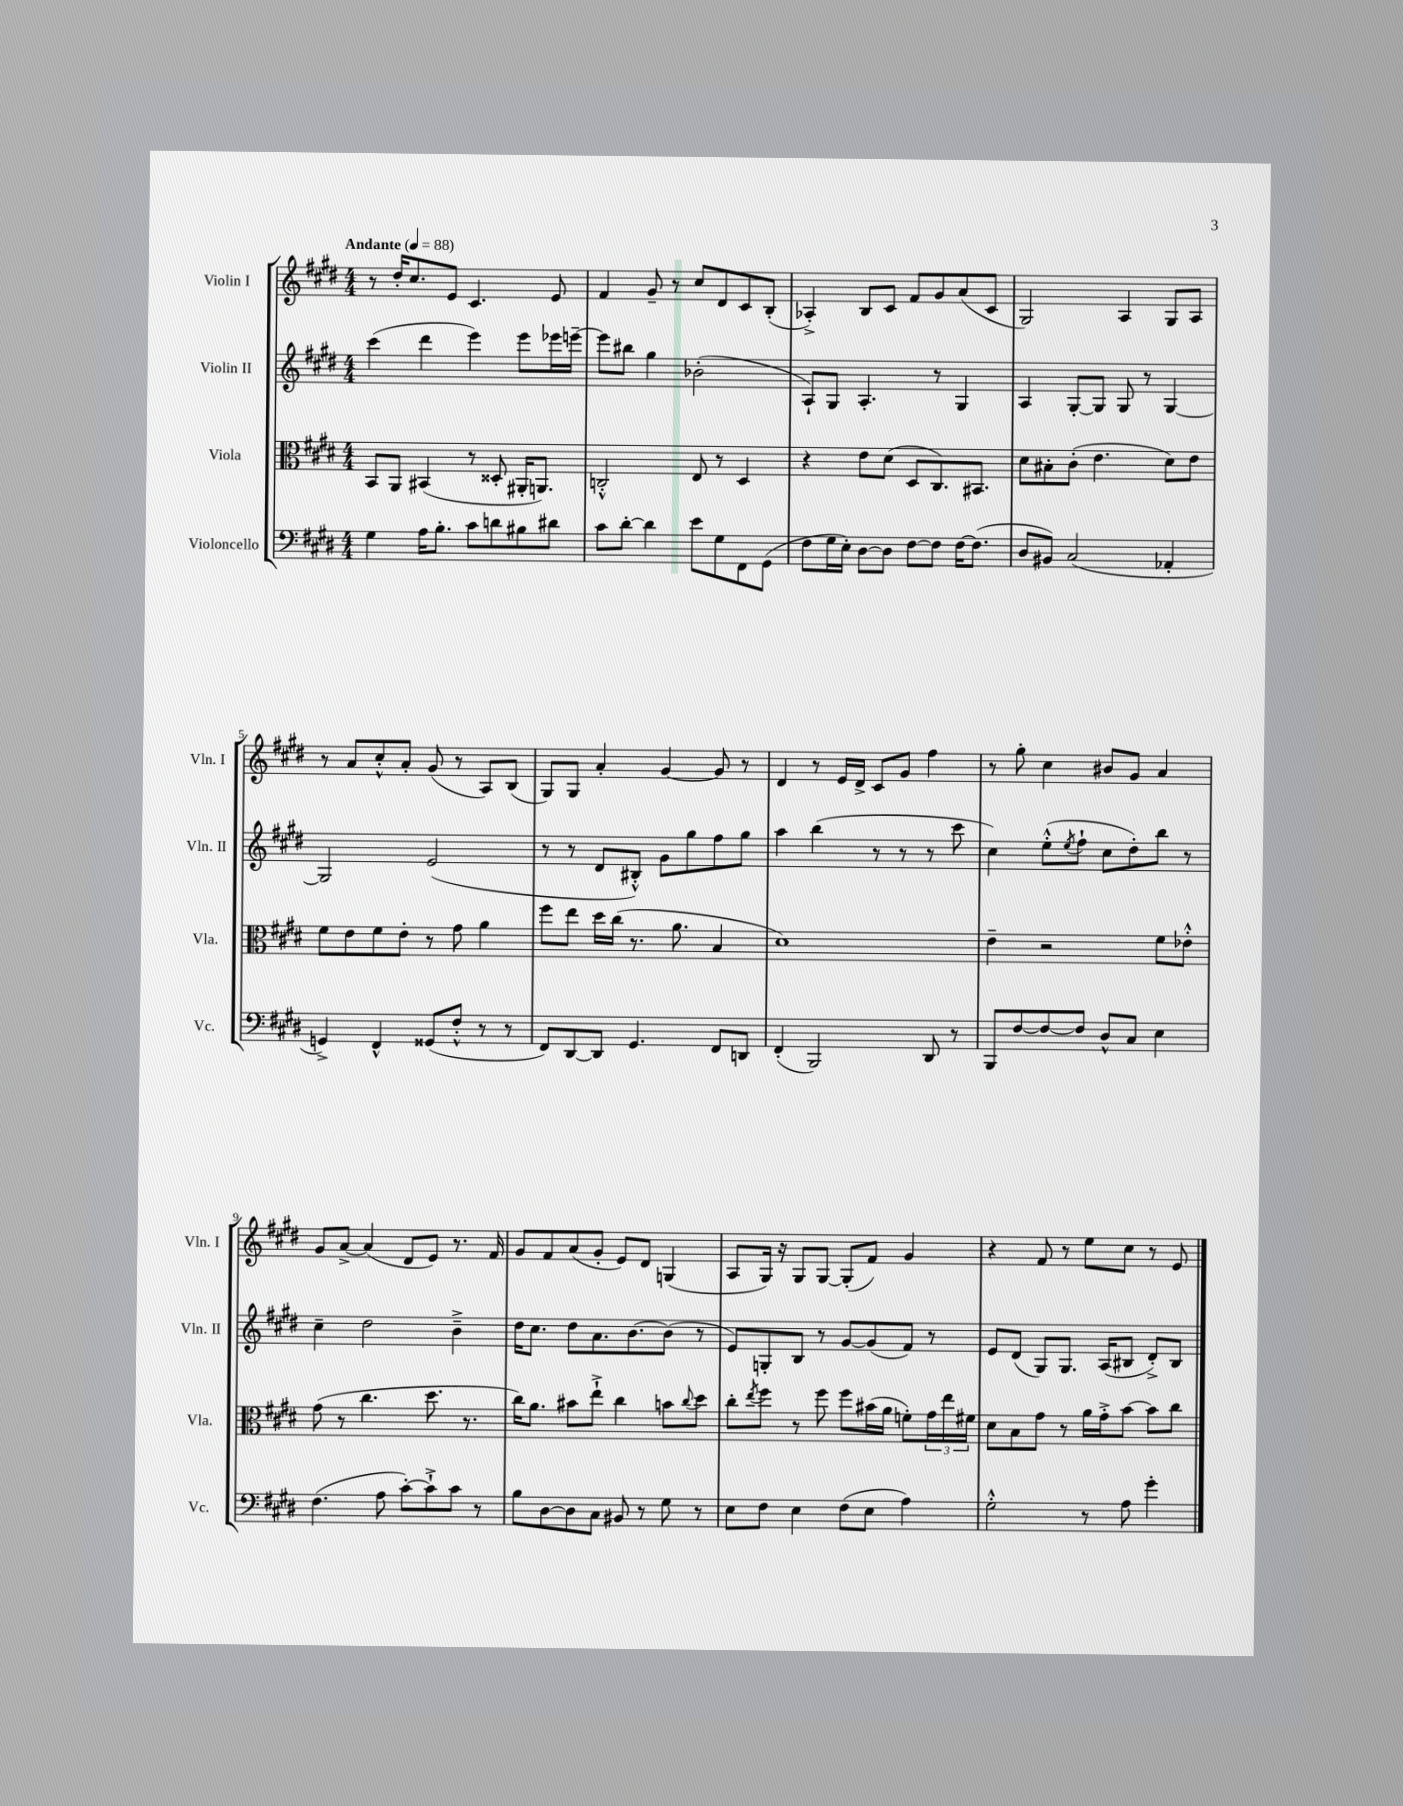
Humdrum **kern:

**kern	**kern	**kern	**kern
*staff4	*staff3	*staff2	*staff1
*clefF4	*clefC3	*clefG2	*clefG2
*k[f#c#g#d#]	*k[f#c#g#d#]	*k[f#c#g#d#]	*k[f#c#g#d#]
*M4/4	*M4/4	*M4/4	*M4/4
*MM88	*MM88	*MM88	*MM88
4G#	8BB	(4ccc#	8r
.	8AA	.	16dd#'
.	.	.	8.cc#
16A	(4BB#	4ddd#	.
8.B'	.	.	.
.	.	.	8e
8c#	8r	4eee)	4.c#
8d	8D##'	.	.
8B#	16AA#'	8eee	.
.	8.AA)	.	.
8d#	.	16eee-	8e
.	.	[16eee~	.
=	=	=	=
8c#	2C'^^	8eee]	4f#
[8d#'	.	8bb#	.
4d#]	.	4gg#	8g#~
.	.	.	8r
8e	8E	(2b-'	8cc#
8G#	8r	.	8d#
8FF#	4D#	.	8c#
(8GG#	.	.	(8B'
=	=	=	=
8F#	4r	8A`)	4A-'^)
16G#	.	8G#	.
16E')	.	.	.
[8D#	8e	4.A'	8B
8D#]	(8d#	.	8c#
[8F#	8D#	.	8f#
8F#]	8.C#)	8r	8g#
[16F#	.	4G#	(8a
(8.F#]	8.BB#	.	.
.	.	.	8c#
=	=	=	=
8D#	8d#	4A	2G#)
8BB#)	8B#'	.	.
(2C#	(8c#'	[8G#'	.
.	4.e	8G#]	.
.	.	8G#	4A
.	.	8r	.
4AA-'	8d#)	[4G#	8G#
.	8e	.	8A
=	=	=	=
4GG^)	8f#	2G#]	8r
.	8e	.	8a
4FF#^^	8f#	.	8cc#'^^
.	8e'	.	8a'
(8GG##	8r	(2e	(8g#
8F#'^^	8g#	.	8r
8r	4a	.	8A)
8r	.	.	(8B
=	=	=	=
8FF#)	8ff#	8r	8G#)
[8DD#	8ee	8r	8G#
8DD#]	16dd#	8d#	4a'
.	(16cc#	.	.
4.GG#	8.r	8B#'^^)	.
.	.	8g#	[4g#
.	8.a	.	.
.	.	8gg#	.
8FF#	4B	8ff#	8g#]
8DD	.	8gg#	8r
=	=	=	=
(4FF#'	1d#)	4aa	4d#
2BBB)	.	(4bb	8r
.	.	.	16e
.	.	.	16d#^
.	.	8r	8c#
.	.	8r	8g#
8DD#	.	8r	4ff#
8r	.	8ccc#	.
=	=	=	=
8BBB	4e~	4cc#)	8r
[8F#	.	.	8gg#'
8F#_	2r	(8ee'^^	4cc#
.	.	8qee	.
8F#]	.	8ff#`	.
8D#^^	.	8cc#	8b#
8C#	.	8dd#')	8g#
4E	8f#	8bb	4a
.	8e-'^^	8r	.
=	=	=	=
(4.F#	(8g#	4cc#~	8g#
.	8r	.	[8a^
.	4.cc#	2dd#	(4a]
8A	.	.	.
[8c#')	.	.	8d#
8c#`^]	8.dd#	.	8e)
8c#	.	4b~^	8.r
.	8.r	.	.
8r	.	.	.
.	.	.	16f#
=	=	=	=
8B	16cc#)	16dd#	8g#
.	8.a	8.cc#	.
[8D#	.	.	8f#
8D#]	8b#	8dd#	(8a
8C#	8ee`^	8.a	8g#'
8BB#	4cc#	.	8e)
.	.	[8.b	.
8r	.	.	8d#
8G#	8b	(8b]	(4G
.	8qqcc#	.	.
8r	8dd#	8r	.
=	=	=	=
8E	8cc#'	8e)	8A
.	8qee	.	.
8F#	8ff#	8G'	16G#)
.	.	.	16r
4E	8r	8B	8G#
.	8ff#	8r	[8G#
(8F#	8ff#	[8g#	(8G#']
8E	(16b#	(8g#]	8f#)
.	16a	.	.
4A)	8f')	8f#)	4g#
.	24g#	8r	.
.	24ee	.	.
.	24f#	.	.
=	=	=	=
2G#'^^	8d#	8e	4r
.	8B	(8d#	.
.	8g#	8G#)	8f#
.	8r	8.G#	8r
8r	16a	.	8ee
.	16g#'^	(16A	.
8A	[8b	8B#	8cc#
4g#'	8b]	8d#'^)	8r
.	8cc#	8B#	8e
==	==	==	==
*-	*-	*-	*-
